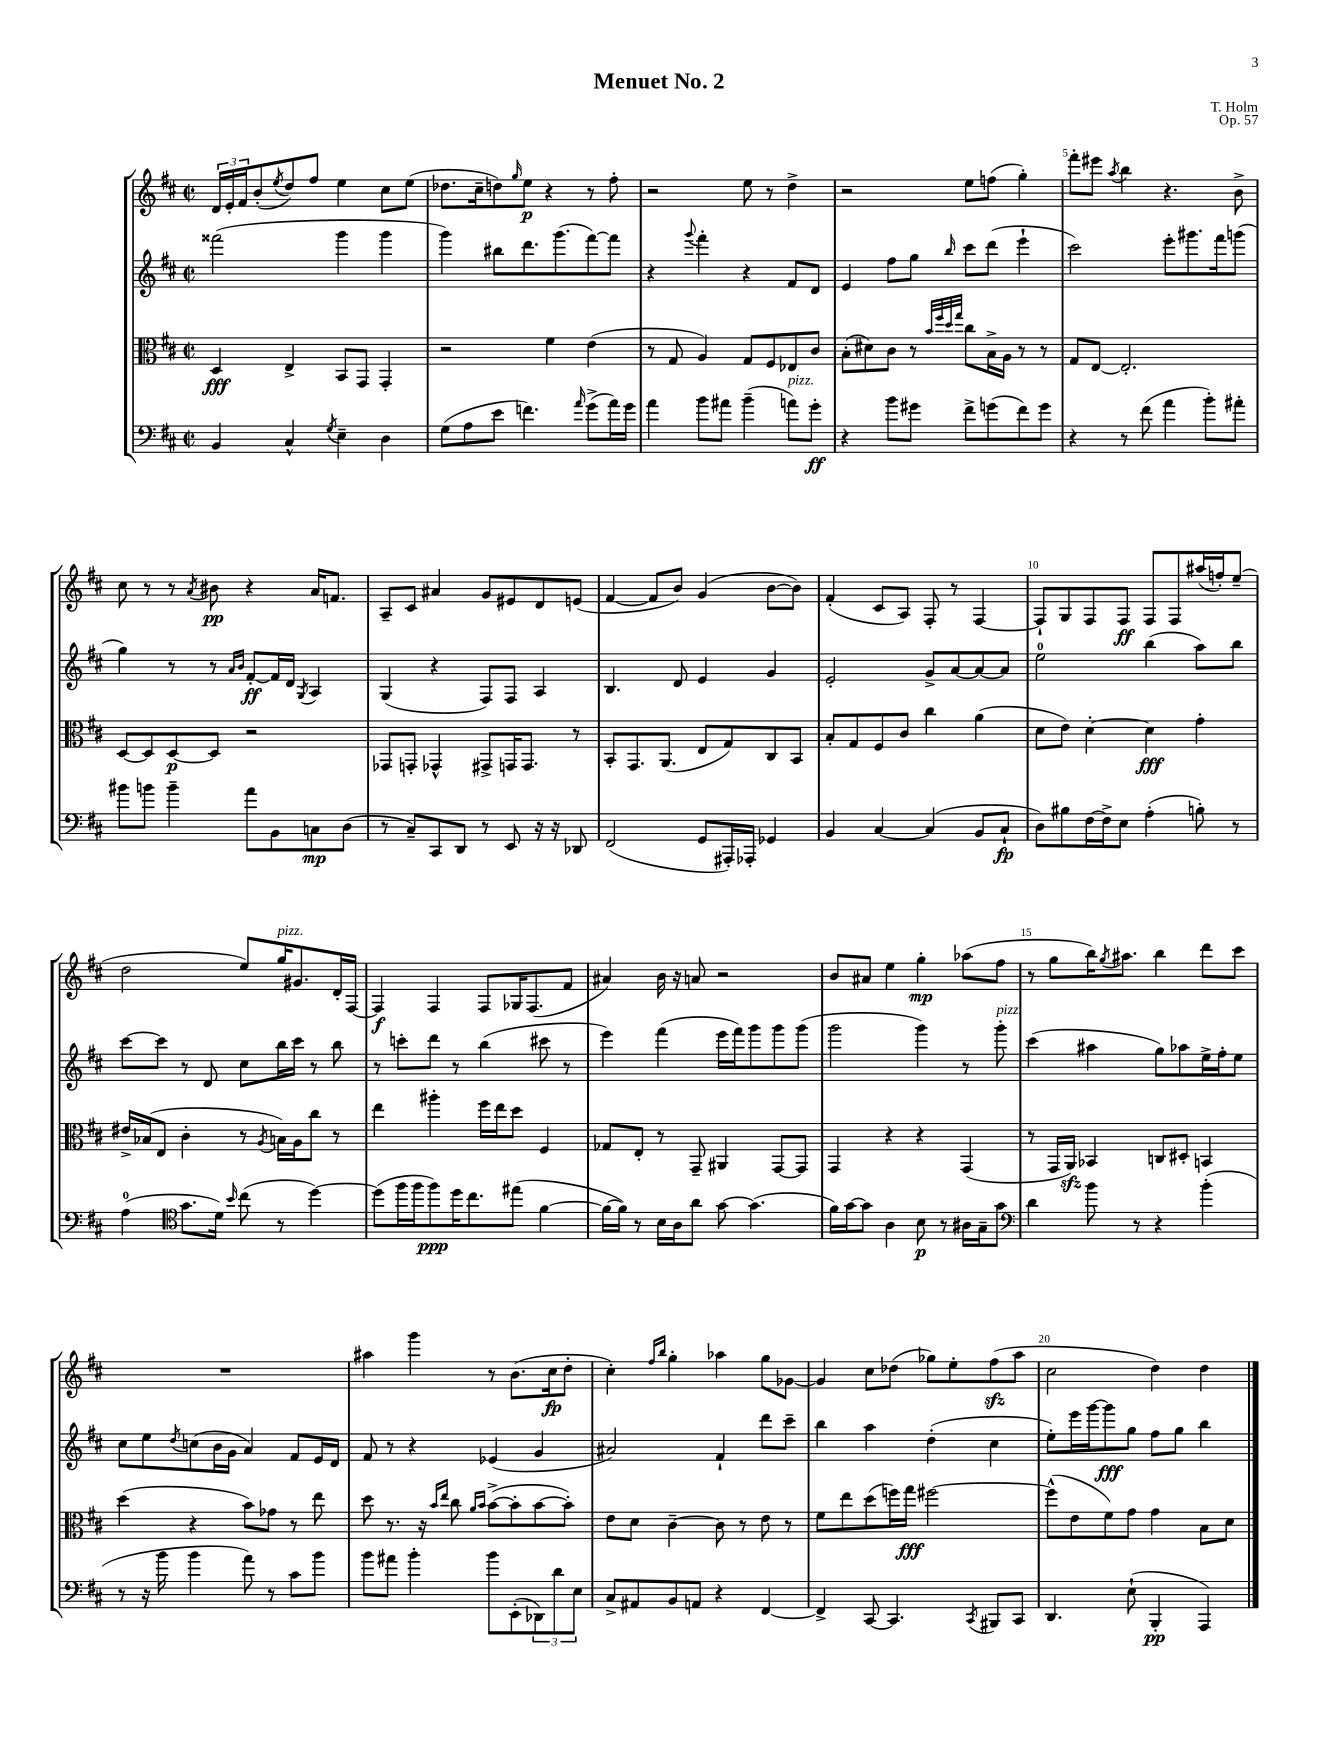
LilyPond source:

\header { title = "Menuet No. 2" composer = "T. Holm" opus = "Op. 57" }
<<
\new StaffGroup <<
\new Staff = "s0" {
    \clef treble \key d \major \defaultTimeSignature \time 2/2
    \tuplet 3/2 { d'16 e'16-. fis'16 } b'8-.( \acciaccatura { e''8 } d''8) fis''8 e''4 cis''8 e''8( |
    des''8. cis''16-- d''8) \grace { g''16 } e''8\p r4 r8 fis''8-. |
    r2 e''8 r8 d''4-> |
    r2 e''8 f''8( g''4-.) |
    fis'''8-. eis'''8 \acciaccatura { a''8 } b''4 r4. b'8-> |
    cis''8 r8 r8 \acciaccatura { a'8 } bis'8\pp r4 a'16 f'8. |
    a8-- cis'8 ais'4 g'8 eis'8 d'8 e'8( |
    fis'4~ fis'8 b'8) g'4( b'8~ b'8) |
    fis'4-.( cis'8 a8) fis8-. r8 fis4~ |
    fis8-! g8 fis8 fis8\ff fis8 fis8 ais''16( f''16-.) e''8--( |
    d''2 e''8) g''16^\markup { \italic "pizz." } gis'8. d'16-. fis16~ |
    fis4\f fis4 fis8 ges16 fis8.( fis'8 |
    ais'4) b'16 r16 a'8 r2 |
    b'8 ais'8 e''4 g''4-.\mp aes''8( fis''8 |
    r8 g''8 b''16) \acciaccatura { g''8 } ais''8. b''4 d'''8 cis'''8 |
    R1 |
    ais''4 g'''4 r8 b'8.( cis''16\fp d''8-. |
    cis''4-.) \grace { fis''16 b''16 } g''4-. aes''4 g''8 ges'8~ |
    ges'4 cis''8 des''8( ges''8) e''8-. fis''8\sfz( a''8 |
    cis''2 d''4) d''4 \bar "|." |
}
\new Staff = "s1" {
    \clef treble \key d \major \defaultTimeSignature \time 2/2
    fisis'''2( g'''4 g'''4 |
    g'''4) bis''8 d'''8. g'''8.( fis'''8~) fis'''8 |
    r4 \appoggiatura { g'''8 } fis'''4-. r4 fis'8 d'8 |
    e'4 fis''8 g''8 \grace { b''16 } cis'''8 d'''8( e'''4-! |
    cis'''2) e'''8-. gis'''8. fis'''16 g'''8( |
    g''4) r8 r8 \grace { a'16 b'16 } fis'8~-.\ff fis'16 d'16 \acciaccatura { g8 } a4 |
    g4( r4 fis8) fis8 a4 |
    b4. d'8 e'4 g'4 |
    e'2-. g'8-> a'8~ a'8~ a'8 |
    e''2-0 b''4( a''8) b''8 |
    cis'''8~ cis'''8 r8 d'8 cis''8 b''16 cis'''16 r8 b''8 |
    r8 c'''8-. d'''8 r8 b''4( cis'''8 r8 |
    e'''4) fis'''4( e'''16 fis'''16) g'''8 g'''8 g'''8( |
    g'''2 g'''4) r8 g'''8-.^\markup { \italic "pizz." } |
    cis'''4( ais''4 g''8) aes''8 e''16-> fis''16-. e''8 |
    cis''8 e''8 \acciaccatura { d''8 } c''8( b'16 g'16 a'4) fis'8 e'16 d'16 |
    fis'8 r8 r4 ees'4( g'4 |
    ais'2) fis'4-! d'''8 cis'''8-- |
    b''4 a''4 d''4-.( cis''4 |
    e''8-.) e'''16 g'''16~ g'''8\fff g''8 fis''8 g''8 b''4 \bar "|." |
}
\new Staff = "s2" {
    \clef alto \key d \major \defaultTimeSignature \time 2/2
    d4\fff e4-> b,8 g,8 g,4-. |
    r2 fis'4 e'4( |
    r8 g8 a4) g8 fis8 ees8 cis'8 |
    b8-.( dis'8) cis'8 r8 \grace { b'32 fis''32 d''32 g''32 } cis''8 b16-> a16 r8 r8 |
    g8 e8~ e2.-. |
    d8~ d8 d8~\p d8 r2 |
    ges,8 g,8-. ges,4-^ gis,8-> g,16 g,8. r8 |
    b,8-. g,8. a,8.( e8 g8) cis8 b,8 |
    b8-. g8 fis8 cis'8 cis''4 a'4( |
    d'8 e'8) d'4~-. d'4\fff g'4-. |
    eis'16-> bes16( e8 cis'4-. r8 \acciaccatura { a8 } b16) a16 cis''8 r8 |
    e''4 ais''4-. fis''16 e''16 d''8 fis4 |
    ges8 e8-. r8 g,8-- ais,4 g,8~ g,8 |
    g,4 r4 r4 g,4( |
    r8 g,16 a,16\sfz) bes,4 c8 dis8-. b,4 |
    d''4( r4 b'8) ges'8 r8 e''8 |
    d''8 r8. r16 \grace { b'16 e''16 } cis''8 \grace { a'16 b'16 } b'8~->( b'8-. b'8~ b'8-.) |
    e'8 d'8 cis'4~-- cis'8 r8 e'8 r8 |
    fis'8 e''8 d''8( f''16) g''16\fff fis''2~ |
    fis''8-^( e'8 fis'8) g'8 g'4 b8 d'8 \bar "|." |
}
\new Staff = "s3" {
    \clef bass \key d \major \defaultTimeSignature \time 2/2
    b,4 cis4-^ \acciaccatura { g8 } e4-- d4 |
    g8( a8 e'8 f'4.) \grace { a'16 } g'8->( a'16) g'16 |
    a'4 b'8 ais'8 b'4--( a'8^\markup { \italic "pizz." }) g'8-.\ff |
    r4 b'8 gis'8 fis'8-> g'8( fis'8) g'8 |
    r4 r8 fis'8( a'4 b'8-.) ais'8-. |
    bis'8 b'8 b'4-- a'8 b,8 c8\mp d8( |
    r8 cis8--) cis,8 d,8 r8 e,8 r16 r16 des,8 |
    fis,2( g,8 ais,,16-.) aes,,16-. ges,4 |
    b,4 cis4~ cis4( b,8 cis8-!\fp |
    d8) bis8 fis16~ fis16-> e8 a4-.( b8-.) r8 |
    a4-0( \clef tenor g'8. d'16) \grace { b'16 } cis''8( r8 d''4~) |
    d''8( fis''16 fis''16 fis''8\ppp) d''16 cis''8. eis''8( fis'4~ |
    fis'16~ fis'16) r8 b16 a16 a'8 g'8~ g'4.( |
    fis'16) g'16~ g'8 a4 b8\p r8 ais16 g16-- g'8 |
    \clef bass d'4 b'8 r8 r4 b'4-.( |
    r8 r16 b'16 b'4 a'8) r8 cis'8 b'8 |
    b'8 ais'8 b'4-. b'8 e,8-.( \tuplet 3/2 { des,8) d'8 e8 } |
    cis8-> ais,8 b,8 a,8 r4 fis,4~ |
    fis,4-> cis,8~ cis,4. \acciaccatura { cis,8 } bis,,8 cis,8 |
    d,4. e8-!( b,,4-.\pp a,,4) \bar "|." |
}
>>
>>
\layout { \context { \Score \override BarNumber.break-visibility = ##(#f #t #t) barNumberVisibility = #(every-nth-bar-number-visible 5) } }
